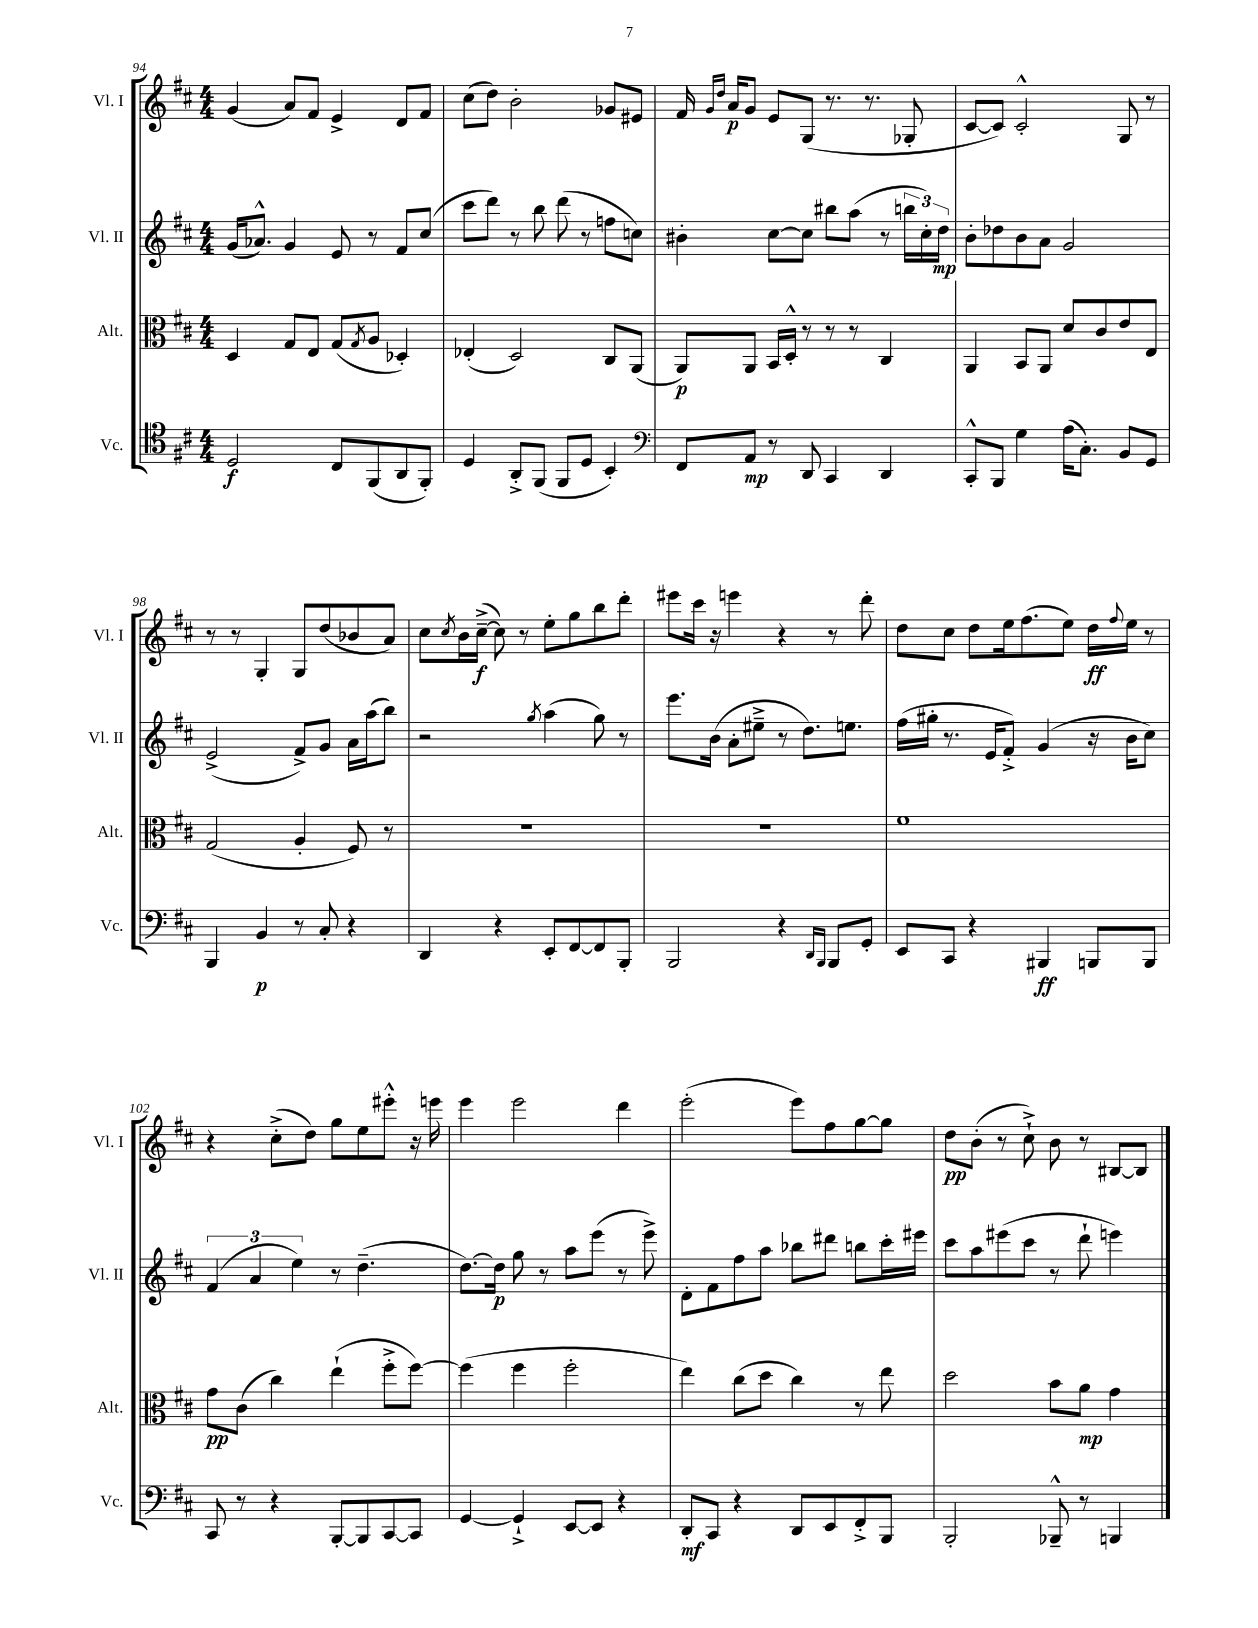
<<
\new StaffGroup <<
\new Staff = "s0" \with { instrumentName = "Vl. I" shortInstrumentName = "Vl. I" } {
    \clef treble \key d \major \numericTimeSignature \time 4/4
    g'4( a'8) fis'8 e'4-> d'8 fis'8 |
    cis''8( d''8) b'2-. ges'8 eis'8 |
    fis'16 \grace { g'16 d''16 } a'16\p g'8 e'8 g8( r8. r8. ges8-. |
    cis'8~ cis'8) cis'2-.-^ g8 r8 |
    r8 r8 g4-. g8 d''8( bes'8 a'8) |
    cis''8 \acciaccatura { cis''8 } b'16 cis''16~--->\f( cis''8) r8 e''8-. g''8 b''8 d'''8-. |
    eis'''8 cis'''16 r16 e'''4 r4 r8 d'''8-. |
    d''8 cis''8 d''8 e''16 fis''8.( e''8) d''16\ff \appoggiatura { fis''8 } e''16 r8 |
    r4 cis''8-.->( d''8) g''8 e''8 eis'''8-.-^ r16 e'''16 |
    e'''4 e'''2 d'''4 |
    e'''2-.( e'''8) fis''8 g''8~ g''8 |
    d''8\pp b'8-.( r8 cis''8-!->) b'8 r8 bis8~ bis8 \bar "|." |
}
\new Staff = "s1" \with { instrumentName = "Vl. II" shortInstrumentName = "Vl. II" } {
    \clef treble \key d \major \numericTimeSignature \time 4/4
    g'16( aes'8.-^) g'4 e'8 r8 fis'8 cis''8( |
    cis'''8 d'''8) r8 b''8 d'''8( r8 f''8 c''8) |
    bis'4-. cis''8~ cis''8 bis''8 a''8( r8 \tuplet 3/2 { b''16 cis''16-.) d''16\mp } |
    b'8-. des''8 b'8 a'8 g'2 |
    e'2->( fis'8->) g'8 a'16 a''16( b''8) |
    r2 \acciaccatura { g''8 } a''4( g''8) r8 |
    e'''8. b'16( a'8-. eis''8---> r8 d''8.) e''8. |
    fis''16( gis''16-. r8. e'16 fis'8-.->) g'4( r16 b'16 cis''8) |
    \tuplet 3/2 { fis'4( a'4 e''4) } r8 d''4.--( |
    d''8.~) d''16\p g''8 r8 a''8 e'''8( r8 e'''8->) |
    d'8-. fis'8 fis''8 a''8 bes''8 dis'''8 b''8 cis'''16-. eis'''16 |
    cis'''8 a''8 eis'''8( cis'''8 r8 d'''8-! e'''4) \bar "|." |
}
\new Staff = "s2" \with { instrumentName = "Alt." shortInstrumentName = "Alt." } {
    \clef alto \key d \major \numericTimeSignature \time 4/4
    d4 g8 e8 g8( \acciaccatura { g8 } a8 des4-.) |
    ees4-.( d2) cis8 a,8( |
    a,8\p) a,8 b,16 d16-.-^ r8 r8 r8 cis4 |
    a,4 b,8 a,8 d'8 cis'8 e'8 e8 |
    g2( a4-. fis8) r8 |
    R1 |
    R1 |
    fis'1 |
    g'8\pp cis'8( cis''4) e''4-!( fis''8-.-> fis''8~) |
    fis''4( fis''4 fis''2-. |
    e''4) cis''8( d''8 cis''4) r8 e''8 |
    d''2 b'8 a'8\mp g'4 \bar "|." |
}
\new Staff = "s3" \with { instrumentName = "Vc." shortInstrumentName = "Vc." } {
    \clef tenor \key d \major \numericTimeSignature \time 4/4
    d2\f cis8 fis,8( a,8 fis,8-.) |
    d4 a,8-.-> fis,8( fis,8 d8 b,4-.) |
    \clef bass fis,8 a,8\mp r8 d,8 cis,4 d,4 |
    cis,8-.-^ b,,8 g4 a16( cis8.-.) b,8 g,8 |
    b,,4 b,4\p r8 cis8-. r4 |
    d,4 r4 e,8-. fis,8~ fis,8 b,,8-. |
    b,,2 r4 \grace { d,16 b,,16 } b,,8 g,8-. |
    e,8 cis,8 r4 bis,,4\ff b,,8 b,,8 |
    cis,8 r8 r4 b,,8~-. b,,8 cis,8~ cis,8 |
    g,4~ g,4-!-> e,8~ e,8 r4 |
    d,8-.\mf cis,8 r4 d,8 e,8 fis,8-.-> b,,8 |
    b,,2-. bes,,8---^ r8 b,,4 \bar "|." |
}
>>
>>
\layout { \context { \Score currentBarNumber = #94 } }
